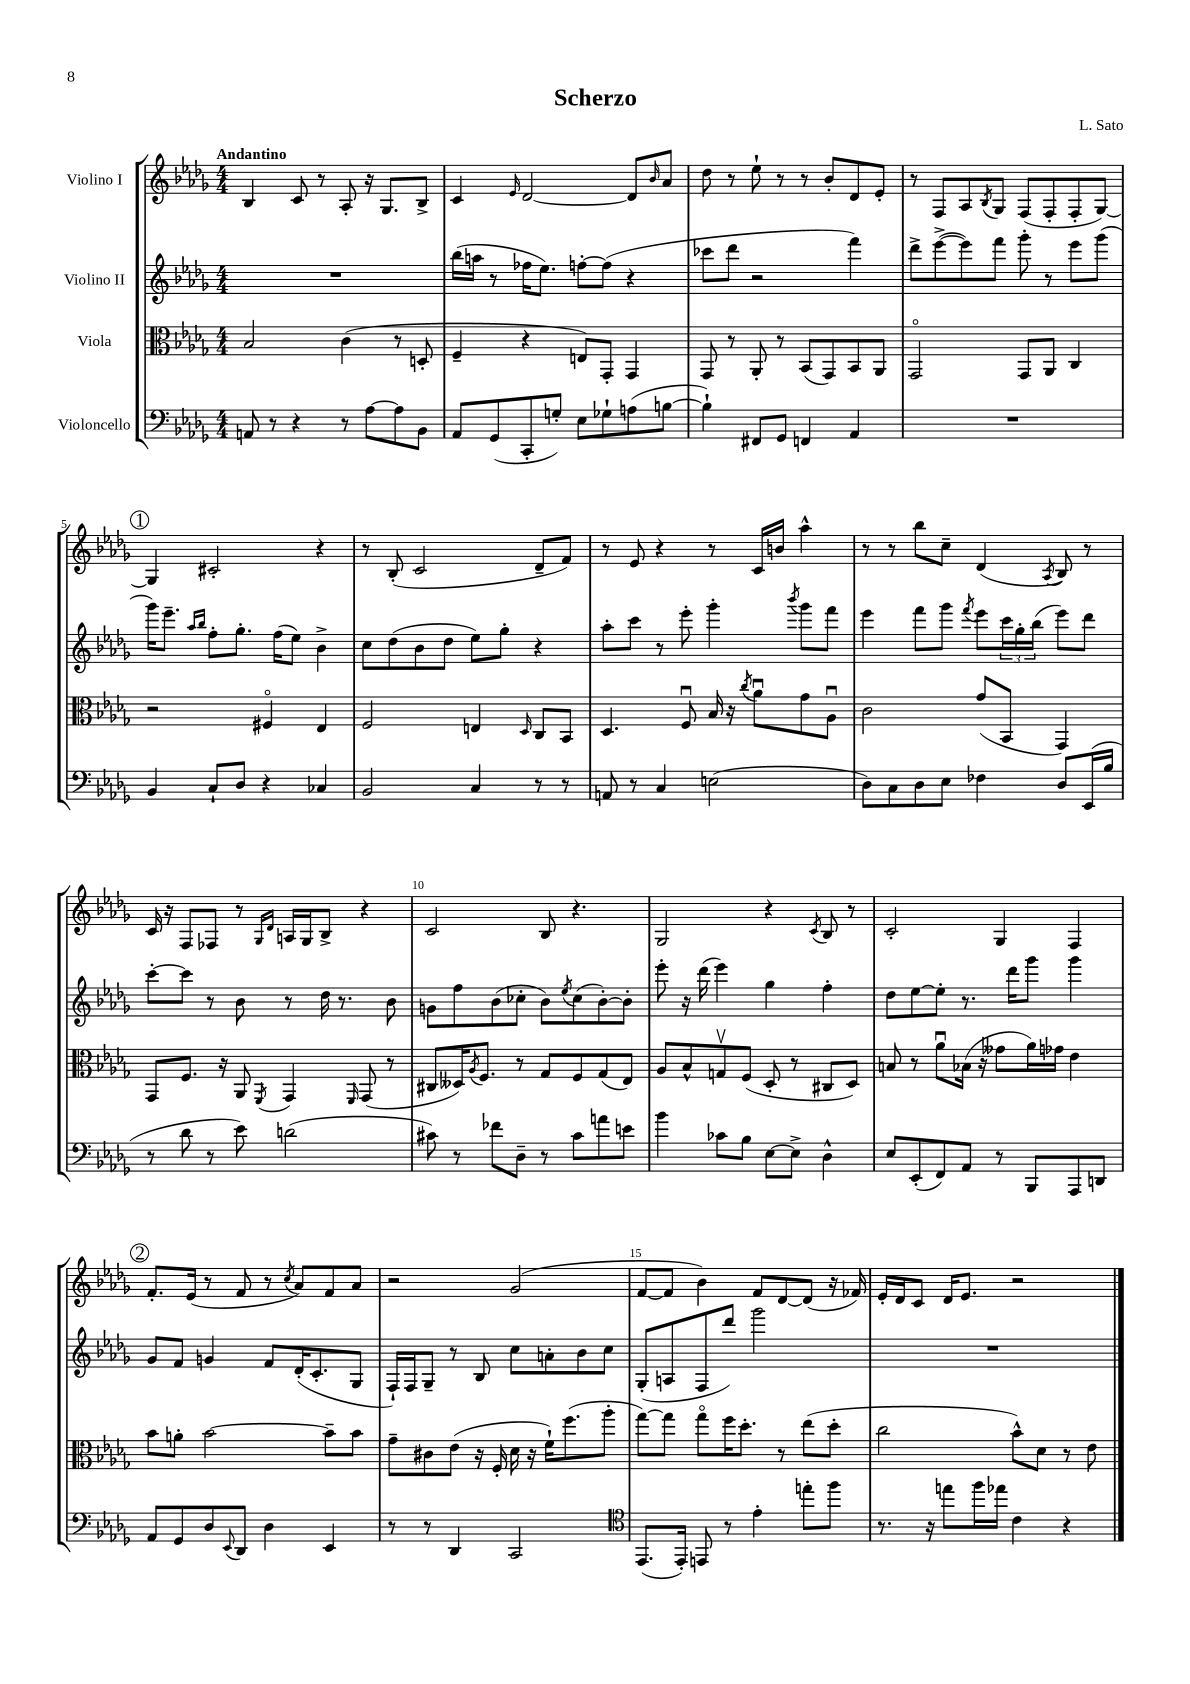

**kern	**kern	**kern	**kern
*part4	*part3	*part2	*part1
*staff4	*staff3	*staff2	*staff1
*I"Violoncello	*I"Viola	*I"Violino II	*I"Violino I
*clefF4	*clefC3	*clefG2	*clefG2
*k[b-e-a-d-g-]	*k[b-e-a-d-g-]	*k[b-e-a-d-g-]	*k[b-e-a-d-g-]
*M4/4	*M4/4	*M4/4	*M4/4
=1	=1	=1	=1
!	!	!	!LO:TX:a:B:t=Andantino
8AAn/	2B-/	1r	4B-/
8r	.	.	.
4r	.	.	8c/
.	.	.	8r
8r	(4c\	.	8A-'/
[8A-\L	.	.	16r
.	.	.	8.G-/L
8A-\]	8r	.	.
8BB-\J	8Dn'/	.	8B-^/J
=2	=2	=2	=2
8AA-/L	4F~/	(16bb-\LL	4c/
.	.	16aan\JJ	.
(8GG-/	.	8r	.
.	.	.	16qqe-/
8CC'/	4r	16ff-X\KL	[2d-/
.	.	8.ee-\J)	.
8Gn'/J)	.	.	.
8E-\L	8En/L)	[8ffn'\L	.
8G-X`\	8GG-'/J	(8ff\J]	.
(8An\	4GG-/	4r	8d-/L]
.	.	.	16qqb-/
[8Bn\J	.	.	8a-/J
=3	=3	=3	=3
4B`\])	8GG-/	8ccc-X\L	8dd-\
.	8r	8ddd-\J	8r
8FF#X/L	8AA-'/	2r	8ee-`\
8GG-/J	8r	.	8r
4FFn/	(8BB-/L	.	8r
.	8GG-/)	.	8b-'/L
4AA-/	8BB-/	4fff\)	8d-/
.	8AA-/J	.	8e-'/J
=4	=4	=4	=4
1r	2GG-/	8ddd-^\L	8r
.	.	([8eee-^\	8F/L
.	.	8eee-\])	8A-/
.	.	.	8qB-/
.	.	8fff\J	8G-/J
.	8GG-/L	8ggg-'\	(8F/L
.	8AA-/J	8r	8F'/
.	4C/	8eee-\L	8F'/
.	.	(8ggg-\J	[8G-/J)
!!LO:LB:g=z
!!LO:REH:place=s1:t=1
=5	=5	=5	=5
4BB-/	2r	16ggg-\KL)	4G-/]
.	.	8.eee-~\J	.
.	.	16qqaa-/LL	.
.	.	16qqbb-/JJ	.
8C`/L	.	8ff'\L	2c#X'/
8D-/J	.	8.gg-'\J	.
4r	4F#X/	.	.
.	.	(16ff\KL	.
.	.	8ee-\J)	.
4C-X/	4E-/	4b-^\	4r
=6	=6	=6	=6
2BB-/	2F/	8cc\L	8r
.	.	(8dd-\	(8B-'/
.	.	8b-\	2c/
.	.	8dd-\J	.
4C/	4En/	8ee-\L)	.
.	.	8gg-'\J	.
.	16qqD-/	.	.
8r	8C/L	4r	8d-~/L
8r	8BB-/J	.	8f/J)
=7	=7	=7	=7
8AAn/	4.D-/	8aa-'\L	8r
8r	.	8ccc\J	8e-/
4C/	.	8r	4r
.	8Fu/	8eee-'\	.
(2En\	16B-/	4ggg-'\	8r
.	16r	.	.
.	8qcc/	.	.
.	8a-u\L	.	16c/LL
.	.	.	16bn/JJ
.	.	8qbbb-/	.
.	8g-\	8ggg-\L	4aa-^^\
.	8A-u\J	8fff\J	.
=8	=8	=8	=8
8D-\L)	2c\	4eee-\	8r
8C\	.	.	8r
8D-\	.	8fff\L	8bb-\L
8E-\J	.	8ggg-\J	8cc~\J
.	.	8qfff/	.
4F-X\	(8g-/L	8eee-\L	(4d-/
.	8BB-/J	24ccc\L	.
.	.	24gg-'\	.
.	.	(24bb-\JJ	.
.	.	.	8qA-/
8D-/L	4GG-/)	8eee-\L)	8B-/)
(16EE-/L	.	8ddd-\J	8r
16B-/JJ	.	.	.
!!LO:LB:g=z
=9	=9	=9	=9
8r	8GG-/L	[8ccc'\L	16c/
.	.	.	16r
8d-\	8.F/J	8ccc\J]	8F/L
8r	.	8r	8F-X/J
.	16r	.	.
8e-\)	8AA-/	8b-\	8r
.	.	.	16qqG-/LL
.	8qFF/	.	16qqd-/JJ
(2dn\	4GG-/	8r	16An/LL
.	.	.	16G-/J
.	.	16dd-\	8B-^/J
.	.	8.r	.
.	16qqFF/	.	.
.	(8GG-/	.	4r
.	8r	8b-\	.
=10	=10	=10	=10
8c#X\)	8C#X/L	8gn\L	2c/
8r	16D--X/K)	8ff\	.
.	8qA-/	.	.
.	8.F/J	.	.
8f-X\L	.	(8b-\	.
8D-~\J	8r	8cc-X'\J	.
8r	8G-/L	8b-\L)	8B-/
.	.	8qee-/	.
8c#\L	8F/	(8cc-\	4.r
8an\	(8G-/	[8b-'\)	.
8en\J	8E-/J)	8b-'\J]	.
=11	=11	=11	=11
4b-\	8A-/L	8eee-'\	2G-/
.	8B-^^/	16r	.
.	.	(16ddd-\	.
8c-X\L	8Gnv/	4eee-\)	.
8B-\J	(8F/J	.	.
[8E-\L	8D-'/	4gg-\	4r
8E-^\J]	8r	.	.
.	.	.	8qc/
4D-^^\	8C#X/L	4ff'\	8B-/
.	8D-/J)	.	8r
=12	=12	=12	=12
8E-/L	8Bn/	8dd-\L	2c'/
(8EE-'/	8r	[8ee-\	.
8FF/)	8a-u\L	8ee-'\J]	.
8AA-/J	(16B-X\Jk	8.r	.
.	16r	.	.
8r	8g--X\L	.	4G-/
.	.	16ddd-\KL	.
8BBB-/L	16a-\L)	8ggg-\J	.
.	16g-X\JJ	.	.
8AAA-/	4e-\	4ggg-\	4F/
8DDn/J	.	.	.
!!LO:LB:g=z
!!LO:REH:place=s1:t=2
=13	=13	=13	=13
8AA-/L	8b-\L	8g-/L	8.f'/L
8GG-/	8an'\J	8f/J	.
.	.	.	(16e-/Jk
8D-/	[2b-\	4gn/	8r
8qqEE-/	.	.	.
8DD-/J	.	.	8f/
4D-\	.	8f/L	8r
.	.	.	8qcc/
.	.	(16d-'/K	8a-/L)
.	.	8.c'/	.
4EE-/	8b-~\L]	.	8f/
.	8b-\J	8G-/J	8a-/J
=14	=14	=14	=14
8r	8g-~\L	16F`/LL)	2r
.	.	16F/J	.
8r	8c#X\	8G-~/J	.
4DD-/	(8e-\J	8r	.
.	16r	8B-/	.
.	16F'/	.	.
2CC/	16d-\	8cc\L	(2g-/
.	16r	.	.
.	16f`\KL)	8an'\	.
.	(8.ff\	.	.
.	.	8b-\	.
.	8aa-'\J	8cc\J	.
=15	=15	=15	=15
*clefC4	*	*	*
(8.EE-/L	[8gg-\L)	(8G-'/L	[8f/L
.	8gg-\J]	8An/	8f/J]
16EE-'/Jk)	.	.	.
8EEn/	8gg-\L	8F/	4b-\)
8r	16ff\K	8ddd-/J)	.
.	8.dd-'\J	.	.
4e-'\	.	2ggg-\	8f/L
.	8r	.	[8d-/
8een'\L	(8ee-\L	.	(8d-/J]
8ff\J	8dd-'\J	.	16r
.	.	.	16f-X/)
=16	=16	=16	=16
8.r	2cc\	1r	16e-'/LL
.	.	.	16d-/J
.	.	.	8c/J
16r	.	.	.
8een\L	.	.	16d-/KL
.	.	.	8.e-/J
16ff\L	.	.	.
16ee-X\JJ	.	.	.
4c\	8b-^^\L)	.	2r
.	8d-\J	.	.
4r	8r	.	.
.	8e-\	.	.
==	==	==	==
*-	*-	*-	*-
